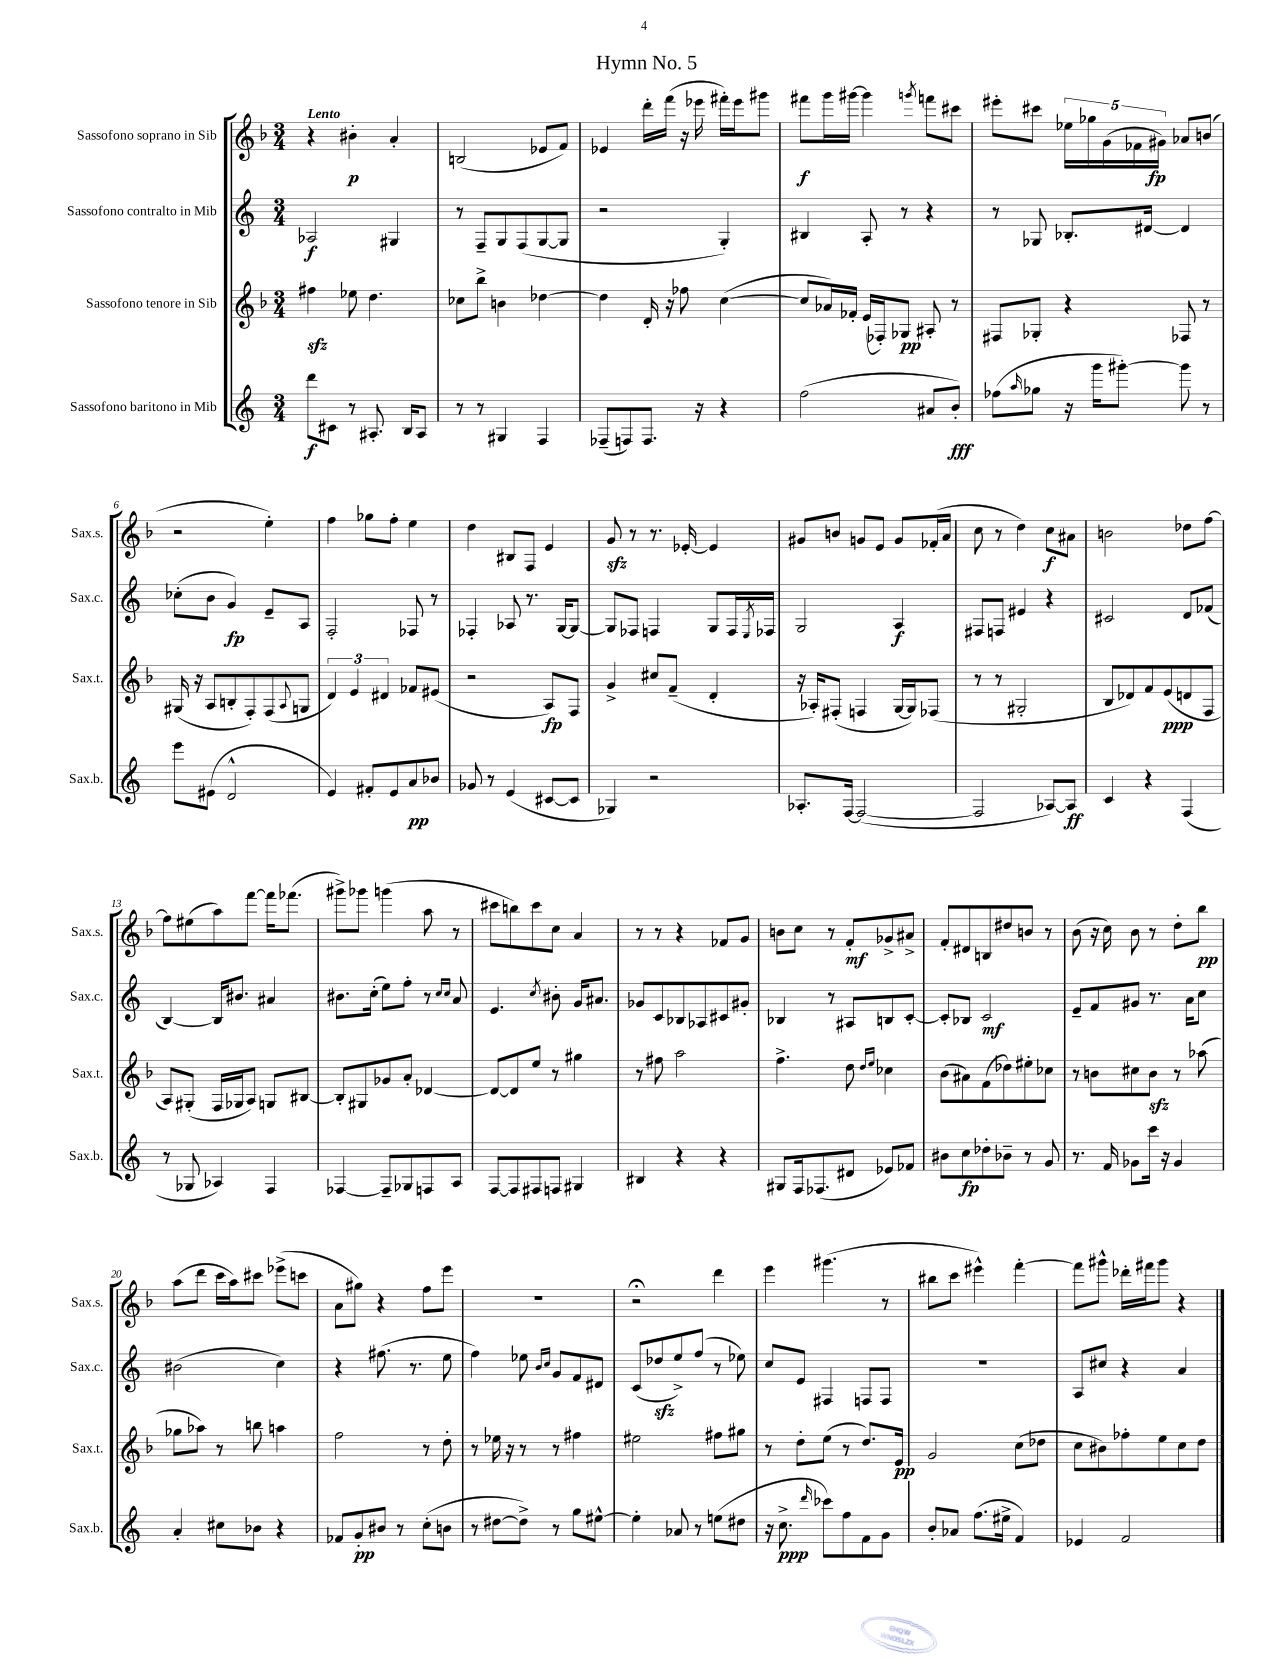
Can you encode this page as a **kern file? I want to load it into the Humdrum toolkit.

**kern	**dynam	**kern	**dynam	**kern	**dynam	**kern	**dynam
*part4	*part4	*part3	*part3	*part2	*part2	*part1	*part1
*staff4	*staff4	*staff3	*staff3	*staff2	*staff2	*staff1	*staff1
*I"Sassofono baritono in Mib	*	*I"Sassofono tenore in Sib	*	*I"Sassofono contralto in Mib	*	*I"Sassofono soprano in Sib	*
*I'Sax.b.	*	*I'Sax.t.	*	*I'Sax.c.	*	*I'Sax.s.	*
*clefG2	*	*clefG2	*	*clefG2	*	*clefG2	*
*k[]	*	*k[b-]	*	*k[]	*	*k[b-]	*
*M3/4	*	*M3/4	*	*M3/4	*	*M3/4	*
=1	=1	=1	=1	=1	=1	=1	=1
!	!	!	!	!	!	!LO:TX:a:B:t=Lento	!
8ddd\L	f	4ff#Xzz\	.	2A-X/	f	4r	.
8c#X\J	.	.	.	.	.	.	.
8r	.	8ee-X\	.	.	.	4b#X'\	p
8.A#X'/	.	4.dd\	.	.	.	.	.
.	.	.	.	4G#X/	.	4a'/	.
16B/KL	.	.	.	.	.	.	.
8A#/J	.	.	.	.	.	.	.
=2	=2	=2	=2	=2	=2	=2	=2
8r	.	8cc-X\L	.	8r	.	(2Bn/	.
8r	.	8bb-^\J	.	8F~/L	.	.	.
4G#X/	.	4bn\	.	8G/	.	.	.
.	.	.	.	(8F/	.	.	.
4F/	.	[4dd-X\	.	[8G/	.	8e-X/L	.
.	.	.	.	8G/J]	.	8f/J)	.
=3	=3	=3	=3	=3	=3	=3	=3
(8F-X~/L	.	4dd-\]	.	2r	.	4e-X/	.
8Fn/)	.	.	.	.	.	.	.
8.F/J	.	16d'/	.	.	.	16ddd'\LL	.
.	.	16r	.	.	.	(16fff\JJ	.
.	.	8ff-X\	.	.	.	16r	.
16r	.	.	.	.	.	16eee-X\	.
4r	.	([4cc\	.	4G'/)	.	16fff#X'\LL)	.
.	.	.	.	.	.	16eee-\J	.
.	.	.	.	.	.	8ggg#X\J	.
=4	=4	=4	=4	=4	=4	=4	=4
(2ff\	.	8cc/L]	.	4B#X/	.	8fff#X\L	f
.	.	16a-X/L)	.	.	.	16ggg\L	.
.	.	16f-X'/JJ	.	.	.	[16ggg#X\JJ	.
.	.	(16e/LL	.	8A'/	.	4ggg#\]	.
.	.	16F-X'/J)	.	.	.	.	.
.	.	8G-X/J	pp	8r	.	.	.
.	.	.	.	.	.	8qgggn/	.
8a#X/L	.	8A#X'/	.	4r	.	8fffn\L	.
8b'/J)	fff	8r	.	.	.	8ccc#X\J	.
=5	=5	=5	=5	=5	=5	=5	=5
(8ff-X\L	.	8F#X/L	.	8r	.	8eee#X'\L	.
16qqaa/	.	.	.	.	.	.	.
8gg-X\J	.	8G-X'/J	.	8G-X/	.	8ccc#X\J	.
16r	.	4r	.	8.B-X'/L	.	20ee-X\LL	.
.	.	.	.	.	.	20gg-X\	.
16ggg\KL	.	.	.	.	.	.	.
.	.	.	.	.	.	(20g\	.
[8ggg#X'\J)	.	.	.	.	.	.	.
.	.	.	.	.	.	20f-X\	.
.	.	.	.	[16d#X/Jk	.	.	.
.	.	.	.	.	.	20g#X\JJ)	fp
8ggg#\]	.	8F-X/	.	4d#/]	.	8a-X/L	.
8r	.	8r	.	.	.	(8bn/J	.
!!LO:LB:g=z
=6	=6	=6	=6	=6	=6	=6	=6
8eee\L	.	(16G#X/	.	(8cc-X'\L	.	2r	.
.	.	16r	.	.	.	.	.
(8e#X\J	.	8A/L	.	8b\J	.	.	.
2d^^/	.	8Bn'/	.	4g/)	fp	.	.
.	.	8F'/)	.	.	.	.	.
.	.	(8F/	.	8e~/L	.	4ee'\)	.
.	.	8qqA/	.	.	.	.	.
.	.	8Gn/J	.	8A/J	.	.	.
=7	=7	=7	=7	=7	=7	=7	=7
4e/)	.	6d/)	.	2F'/	.	4ff\	.
.	.	6e/	.	.	.	.	.
8f#X'/L	.	.	.	.	.	8gg-X\L	.
.	.	6d#X/	.	.	.	.	.
8e/	.	.	.	.	.	8ff'\J	.
8a/	pp	8f-X/L	.	8F-X/	.	4ee\	.
8b-X/J	.	(8e#X/J	.	8r	.	.	.
=8	=8	=8	=8	=8	=8	=8	=8
8g-X/	.	2r	.	4F-X'/	.	4dd\	.
8r	.	.	.	.	.	.	.
(4e/	.	.	.	8A-X/	.	8B#X/L	.
.	.	.	.	8.r	.	8F/J	.
[8c#X/L	.	8A/L)	fp	.	.	4e/	.
.	.	.	.	[16G/KL	.	.	.
8c#/J]	.	8F/J	.	8G/J_	.	.	.
=9	=9	=9	=9	=9	=9	=9	=9
4G-X/)	.	4g^/	.	8G/L]	.	8gzz/	.
.	.	.	.	8F-X/J	.	8r	.
2r	.	8cc#X/L	.	4Fn/	.	8.r	.
.	.	(8f~/J	.	.	.	.	.
.	.	.	.	.	.	[16e-X'/	.
.	.	4d'/	.	8G/L	.	4e-/]	.
.	.	.	.	16F/L	.	.	.
.	.	.	.	8qE/	.	.	.
.	.	.	.	16F-X/JJ	.	.	.
=10	=10	=10	=10	=10	=10	=10	=10
8.A-X'/L	.	16r	.	2G/	.	8g#X/L	.
.	.	16A-X'/KL)	.	.	.	.	.
.	.	(8F#X'/J	.	.	.	8bn/J	.
[16F/Jk	.	.	.	.	.	.	.
(2F/_	.	4Fn/	.	.	.	8gn/L	.
.	.	.	.	.	.	8e/J	.
.	.	[16G/LL	.	4A/	f	8g/L	.
.	.	16G/J])	.	.	.	.	.
.	.	(8F-X/J	.	.	.	(16f-X'/L	.
.	.	.	.	.	.	16a/JJ	.
=11	=11	=11	=11	=11	=11	=11	=11
2F/]	.	8r	.	8F#X/L	.	8cc\	.
.	.	8r	.	8Fn/J	.	8r	.
.	.	2G#X'/	.	4e#X/	.	4dd\)	.
[8A-X/L)	.	.	.	4r	.	8cc\L	f
8A-/J]	ff	.	.	.	.	8a#X\J	.
=12	=12	=12	=12	=12	=12	=12	=12
4c/	.	8B-/L	.	2c#X/	.	2bn\	.
.	.	8d-X/)	.	.	.	.	.
4r	.	8f/	.	.	.	.	.
.	.	(8e/	ppp	.	.	.	.
(4F/	.	8dn/	.	8d/L	.	8dd-X\L	.
.	.	8F/J	.	(8f-X/J	.	[8ff\J	.
!!LO:LB:g=z
=13	=13	=13	=13	=13	=13	=13	=13
8r	.	8A/L)	.	[4B/)	.	8ff\L]	.
8G-X/	.	(8G#X'/J	.	.	.	(8ee#X\	.
4A-X/)	.	16F/LL	.	16B/KL]	.	8aa\)	.
.	.	16G-X/J	.	8.b#X/J	.	.	.
.	.	8A/J)	.	.	.	[8fff\J	.
4F/	.	8Gn/L	.	4a#X/	.	16fff\KL]	.
.	.	.	.	.	.	(8.fff-X\J	.
.	.	[8B#X/J	.	.	.	.	.
=14	=14	=14	=14	=14	=14	=14	=14
[4F-X/	.	8B#'/L]	.	8.b#X\L	.	8ggg#X^\L)	.
.	.	8G#X/	.	.	.	8ggg-X\J	.
.	.	.	.	(16cc'\Jk	.	.	.
8F-~/L]	.	8g-X/	.	8ee\L)	.	(4gggn\	.
8G-X/	.	8a'/J	.	8ff'\J	.	.	.
8Fn/	.	[4d-X/	.	8r	.	8aa\	.
.	.	.	.	16qqcc/LL	.	.	.
.	.	.	.	16qqcc/JJ	.	.	.
8A/J	.	.	.	8a/	.	8r	.
=15	=15	=15	=15	=15	=15	=15	=15
[8F/L	.	8d-/L_	.	4.e/	.	8ccc#X\L	.
8F/]	.	8d-/]	.	.	.	8bbn\)	.
8F#X/	.	8ee/J	.	.	.	8ccc#\	.
.	.	.	.	8qcc/	.	.	.
8Fn/J	.	8r	.	8b#X'\	.	8cc\J	.
4G#X/	.	4gg#X\	.	16g/KL	.	4a/	.
.	.	.	.	8.a#X/J	.	.	.
=16	=16	=16	=16	=16	=16	=16	=16
4B#X/	.	8r	.	8g-X/L	.	8r	.
.	.	8ff#X\	.	8c/	.	8r	.
4r	.	2aa\	.	8B-X/	.	4r	.
.	.	.	.	8A-X/	.	.	.
4r	.	.	.	8c#X/	.	8f-X/L	.
.	.	.	.	8g#X'/J	.	8g/J	.
=17	=17	=17	=17	=17	=17	=17	=17
8G#X/L	.	4.ff^\	.	4B-X/	.	8bn\L	.
16F/k	.	.	.	.	.	8cc\J	.
(8.F-X/	.	.	.	.	.	.	.
.	.	.	.	8r	.	8r	.
8d#X/J	.	8dd\	.	8A#X/L	.	8f'/L	mf
.	.	16qqdd/LL	.	.	.	.	.
.	.	16qqee/JJ	.	.	.	.	.
8e-X/L)	.	4cc-X\	.	8Bn/	.	8g-X^/	.
8f-X/J	.	.	.	[8c'/J	.	8a#X^/J	.
=18	=18	=18	=18	=18	=18	=18	=18
8b#X\L	.	(8b-\L	.	8c'/L]	.	8f'/L	.
8cc\	fp	8a#X\)	.	8B-X/J	.	8d#X/	.
8dd-X'\	.	(8f\	.	2c/	mf	8Bn/	.
8b-X~\J	.	8dd-X\)	.	.	.	8dd#X/	.
8r	.	8ee#X'\	.	.	.	8bn/J	.
8g/	.	8cc-X\J	.	.	.	8r	.
=19	=19	=19	=19	=19	=19	=19	=19
8.r	.	8r	.	8e~/L	.	(8b-\	.
.	.	8bn\L	.	8f/	.	16r	.
16f/	.	.	.	.	.	16cc\)	.
8g-X\L	.	8cc#X\	.	8g#X/J	.	8b-\	.
16ccc\Jk	.	8bzz\J	.	8.r	.	8r	.
16r	.	.	.	.	.	.	.
4g-/	.	8r	.	.	.	8dd'\L	.
.	.	.	.	16a\KL	.	.	.
.	.	(8aa-X\	.	8cc\J	.	8bb-\J	pp
!!LO:LB:g=z
=20	=20	=20	=20	=20	=20	=20	=20
4a'/	.	8gg-X\L	.	(2b#X\	.	(8aa\L	.
.	.	8aa-X\J)	.	.	.	8ddd\J	.
8cc#X\L	.	8r	.	.	.	16ccc\LL	.
.	.	.	.	.	.	16aa\J)	.
8b-X\J	.	8bbn\	.	.	.	8ccc#X\J	.
4r	.	4aan\	.	4cc\)	.	(8eee-X^\L	.
.	.	.	.	.	.	8cccn\J	.
=21	=21	=21	=21	=21	=21	=21	=21
8f-X/L	.	2ff\	.	4r	.	8a\L	.
8g'/	pp	.	.	.	.	8gg#X\J)	.
8b#X/J	.	.	.	(8.ff#X\	.	4r	.
8r	.	.	.	.	.	.	.
.	.	.	.	8.r	.	.	.
(8cc'\L	.	8r	.	.	.	8ff\L	.
8bn\J	.	8dd'\	.	8ee\	.	8eee\J	.
=22	=22	=22	=22	=22	=22	=22	=22
8r	.	8r	.	4ff\)	.	2.r	.
[8dd#X\L	.	16ee-X\	.	.	.	.	.
.	.	16r	.	.	.	.	.
8dd#^\J])	.	8r	.	8ee-X\	.	.	.
.	.	.	.	16qqb/LL	.	.	.
.	.	.	.	16qqcc/JJ	.	.	.
8r	.	8r	.	8g/L	.	.	.
8gg\L	.	4ff#X\	.	8f/	.	.	.
[8ee#X^^\J	.	.	.	8d#X/J	.	.	.
=23	=23	=23	=23	=23	=23	=23	=23
4ee#'\]	.	2ee#X\	.	(8c/L	.	2r;<	.
.	.	.	.	8dd-Xzz/	.	.	.
8a-X/	.	.	.	8ee^/)	.	.	.
8r	.	.	.	(8ff/J	.	.	.
(8een\L	.	8ff#X\L	.	8r	.	4ddd\	.
8dd#X\J	.	8gg#X\J	.	8ee-X\)	.	.	.
=24	=24	=24	=24	=24	=24	=24	=24
16r	.	8r	.	8cc/L	.	4eee\	.
8.cc^\	ppp	.	.	.	.	.	.
.	.	8dd'\L	.	8e/J	.	.	.
16qqddd/	.	.	.	.	.	.	.
8ccc-X\L)	.	(8ee\J	.	4F#X/	.	(4.ggg#X\	.
8ff\	.	8r	.	.	.	.	.
8f\	.	8.dd/L)	.	8Fn/L	.	.	.
8g\J	.	.	.	8F/J	.	8r	.
.	.	16e/Jk	pp	.	.	.	.
=25	=25	=25	=25	=25	=25	=25	=25
8b'/L	.	2g/	.	2.r	.	8bb#X\L	.
8a-X/J	.	.	.	.	.	8ccc\J	.
(8.ff\L	.	.	.	.	.	4eee#X^^\)	.
16ee#X^\Jk	.	.	.	.	.	.	.
4f/)	.	(8cc\L	.	.	.	[4fff'\	.
.	.	8dd-X\J	.	.	.	.	.
=26	=26	=26	=26	=26	=26	=26	=26
4e-X/	.	8cc\L	.	8A/L	.	8fff\L]	.
.	.	8b#X\)	.	8cc#X/J	.	8ggg#X^^\J	.
2f/	.	8ff-X'\	.	4r	.	16ddd-X'\LL	.
.	.	.	.	.	.	16fff#X\J	.
.	.	8ee\	.	.	.	8ggg#\J	.
.	.	8cc\	.	4a/	.	4r	.
.	.	8dd\J	.	.	.	.	.
==	==	==	==	==	==	==	==
*-	*-	*-	*-	*-	*-	*-	*-
